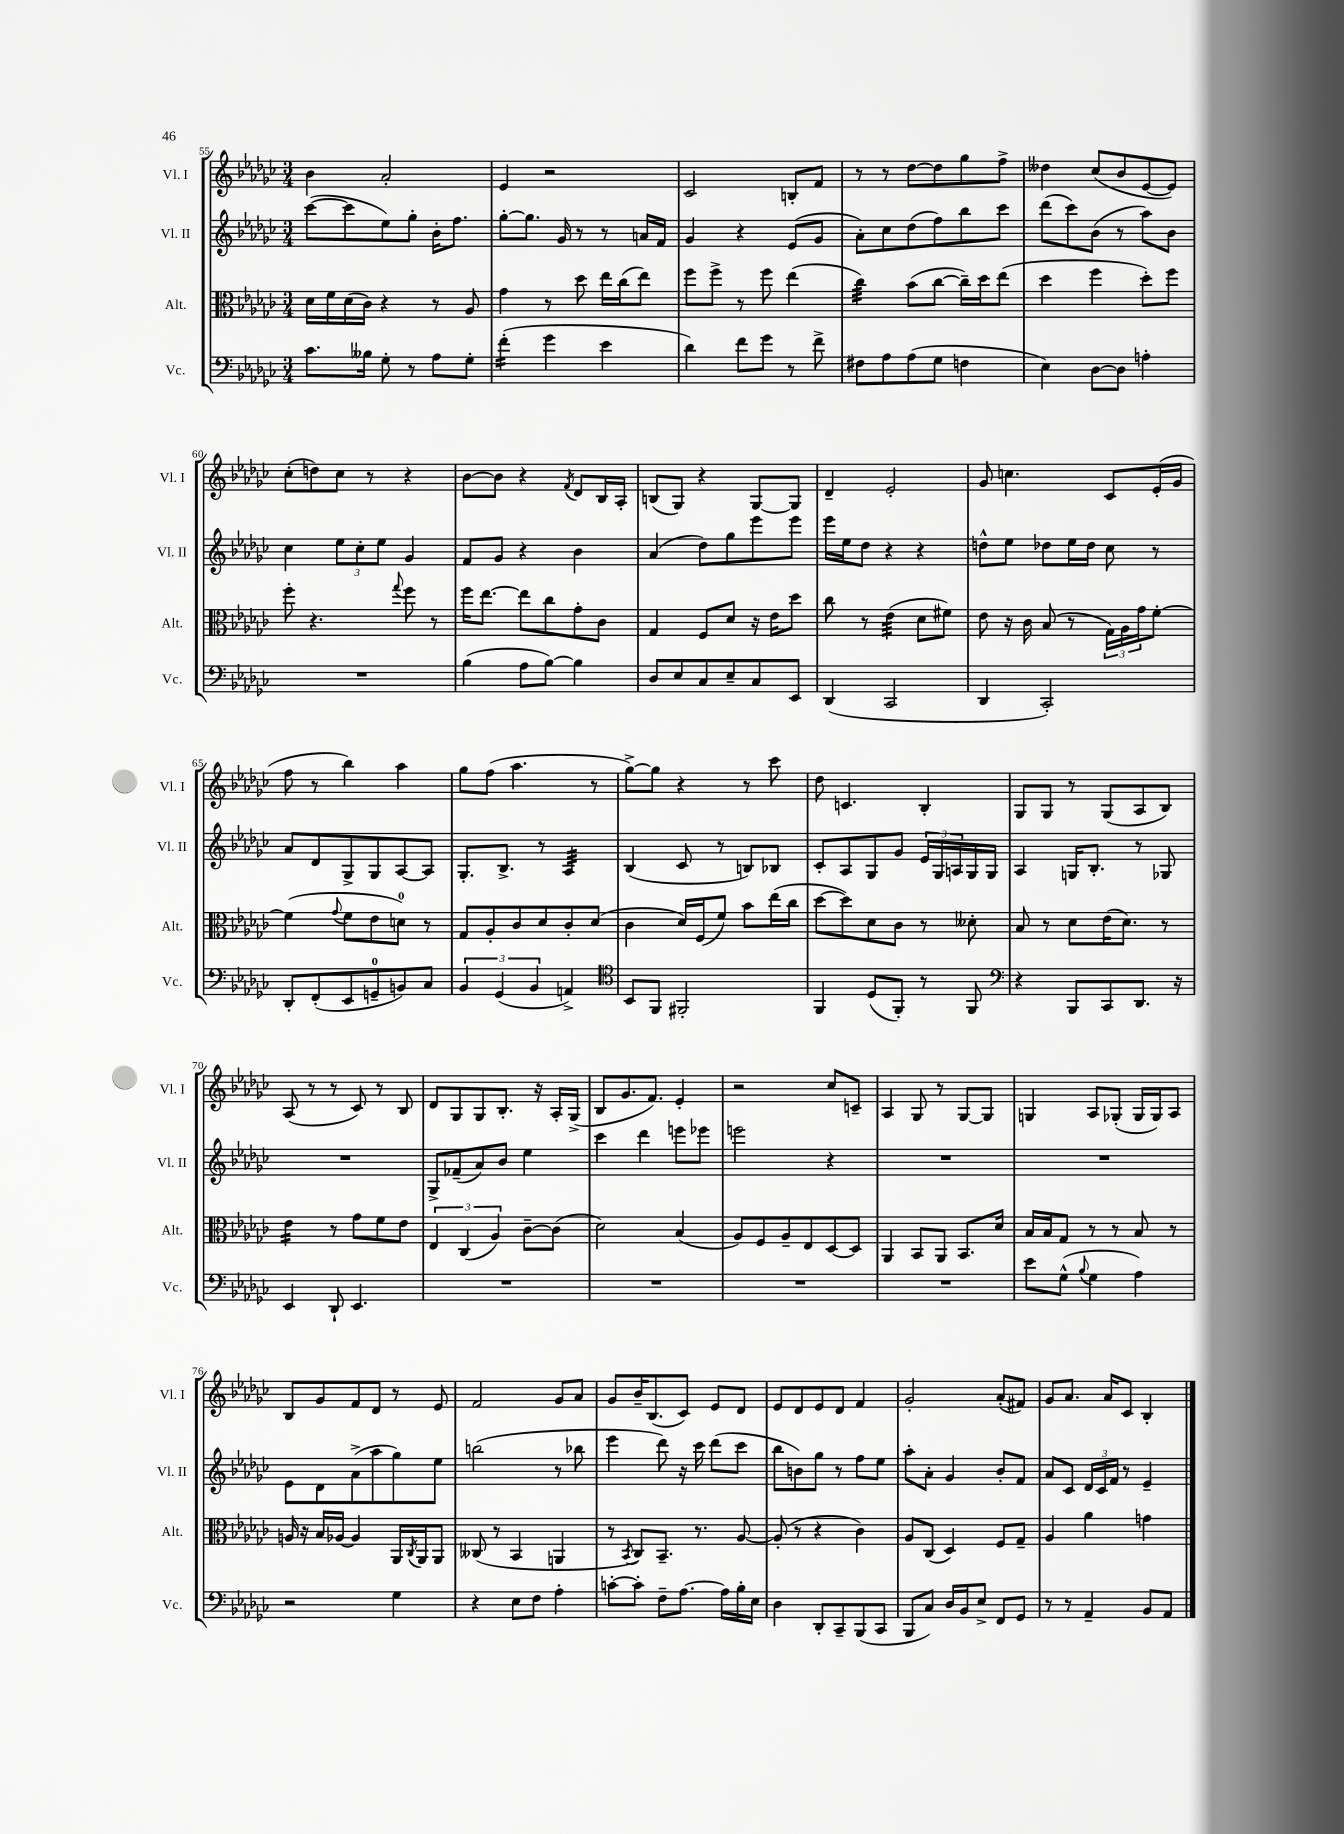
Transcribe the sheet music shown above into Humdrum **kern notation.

**kern	**kern	**kern	**kern
*staff4	*staff3	*staff2	*staff1
*clefF4	*clefC3	*clefG2	*clefG2
*k[b-e-a-d-g-c-]	*k[b-e-a-d-g-c-]	*k[b-e-a-d-g-c-]	*k[b-e-a-d-g-c-]
*M3/4	*M3/4	*M3/4	*M3/4
8.c-	16d-	([8ccc-	4b-
.	16f	.	.
.	(16d-	8ccc-]	.
16B--	16c-)	.	.
8G-'	4r	8ee-)	2a-'
8r	.	8gg-'	.
8A-	8r	16b-'	.
.	.	8.ff	.
8G-'	8A-	.	.
=	=	=	=
(4f'	4g-	[8gg-'	4e-
.	.	8.gg-]	.
4g-	8r	.	2r
.	.	16g-	.
.	8dd-	8r	.
4e-	16ee-	8r	.
.	(16cc-	.	.
.	8ee-)	16a	.
.	.	16f	.
=	=	=	=
4d-)	8ff	4g-	2c-
.	8ff^	.	.
8f	8r	4r	.
8g-	8ff	.	.
8r	(4ee-	(8e-	8B'
8f^	.	8g-	8f
=	=	=	=
8F#	4cc-)	8a-')	8r
8A-	.	8cc-	8r
(8A-	(8b-	(8dd-	[8dd-
8G-	[8cc-	8ff)	8dd-]
4F	16cc-~])	8bb-	8gg-
.	16dd-	.	.
.	(8ee-	8ccc-	8ff^
=	=	=	=
4E-)	4dd-	(8ddd-	4dd--
.	.	8ccc-)	.
[8D-	4ff	(8b-	(8cc-
8D-]	.	8r	8b-
4A'	8dd-')	8aa-)	[8e-
.	8ff	8b-	8e-])
=	=	=	=
2.r	8ff'	4cc-	(8cc-'
.	4.r	.	8dd)
.	.	12ee-	8cc-
.	.	12cc-'	.
.	.	.	8r
.	.	12ee-	.
.	8qqgg-	.	.
.	8ff	4g-	4r
.	8r	.	.
=	=	=	=
(4B-	16ff	8f	[8b-
.	[8.ee-	.	.
.	.	8g-	8b-]
8A-	8ee-]	4r	4r
[8B-)	8cc-	.	.
.	.	.	8qf
4B-]	8g-'	4b-	8d-
.	8c-	.	16B-
.	.	.	16A-'
=	=	=	=
8D-	4G-	(4a-	(8B
8E-	.	.	8G-)
8C-	8F	8dd-)	4r
8E-~	8d-	8gg-	.
8C-	16r	8eee-	[8G-
.	16e-	.	.
8EE-	8dd-	8eee-	8G-]
=	=	=	=
(4DD-	8cc-	16eee-	4d-~
.	.	16ee-	.
.	8r	8dd-	.
2CC-	(4e-	4r	2e-'
.	8d-	4r	.
.	8f#)	.	.
=	=	=	=
4DD-	8e-	8dd^^	8g-
.	16r	8ee-	4.cc
.	16c-	.	.
2CC-')	(8B-	8dd-	.
.	8r	16ee-	.
.	.	16dd-	.
.	24G-)	8cc-	8c-
.	24A-	.	.
.	24g-	.	.
.	[8f'	8r	(16e-'
.	.	.	16g-
=	=	=	=
8DD-'	(4f]	8a-	8ff
(8FF'	.	8d-	8r
.	8qqg-	.	.
8EE-	8f	8G-^	4bb-)
8GG~	8e-	8G-	.
8BB)	8d)	[8A-	4aa-
8C-	8r	8A-]	.
=	=	=	=
6BB-	8G-	8.G-'	8gg-
.	8A-'	.	(8ff
(6GG-	.	.	.
.	.	8.B-^	.
.	8c-	.	4.aa-
6BB-	.	.	.
.	8d-	8r	.
4AA^)	8c-'	4A-	.
.	(8d-	.	8r
=	=	=	=
*clefC4	*	*	*
8BB-	4c-	(4B-	[8gg-^)
8FF	.	.	8gg-]
2FF#'	16d-)	8c-	4r
.	(16F	.	.
.	8f)	8r	.
.	8b-	8B)	8r
.	(16ee-	8B-	8ccc-
.	16cc-	.	.
=	=	=	=
4FF	[8dd-	8c-'	8dd-
.	8dd-])	8A-	4.c
(8D-	8d-	8G-	.
8FF')	8c-	8g-	.
8r	8r	24e-	4B-'
.	.	24G-	.
.	.	24A	.
8FF	8d--'	16G-	.
.	.	16G-	.
=	=	=	=
*clefF4	*	*	*
4r	8B-	4A-	8G-
.	8r	.	8G-
8BBB-	8d-	16G	8r
.	.	8.B-'	.
8CC-	(16e-	.	(8G-
.	8.d-)	.	.
8.DD-	.	8r	8A-
.	8r	8G-	8B-)
16r	.	.	.
=	=	=	=
4EE-	4e-	2.r	(8A-
.	.	.	8r
8DD-`	8r	.	8r
4.EE-	8g-	.	8c-)
.	8f	.	8r
.	8e-	.	8B-
=	=	=	=
2.r	6E-	8G-^	8d-
.	.	(8f-~	8G-
.	(6C-	.	.
.	.	8a-)	8G-
.	6A-)	.	.
.	.	8b-	8.B-'
.	[8c-~	4ee-	.
.	.	.	16r
.	(8c-]	.	16A-'
.	.	.	(16G-^
=	=	=	=
2.r	2d-)	4ccc-	8B-
.	.	.	8.g-
.	.	4ddd-	.
.	.	.	8.f)
.	(4B-	8eee	4e-'
.	.	8eee-	.
=	=	=	=
2.r	8A-)	2eee	2r
.	8F	.	.
.	8A-~	.	.
.	8E-	.	.
.	[8D-	4r	8cc-
.	8D-]	.	8c~
=	=	=	=
2.r	4AA-	2.r	4A-
.	8BB-	.	8G-
.	8AA-	.	8r
.	8.BB-	.	[8G-
.	.	.	8G-]
.	16d-	.	.
=	=	=	=
8e-	16B-	2.r	4G
.	16B-	.	.
(8G-^^	8G-	.	.
8qqB-	.	.	.
4G-	8r	.	8A-
.	8r	.	(8G-'
4A-)	8B-	.	16G-
.	.	.	16G-)
.	8r	.	8A-
=	=	=	=
2r	16A	8e-	8B-
.	16r	.	.
.	16B-	8d-	8g-
.	[16A-	.	.
.	4A-]	(8a-^	8f
.	.	8aa-	8d-
4G-	16AA-	8gg-)	8r
.	8qC-	.	.
.	16AA-	.	.
.	8AA-	8ee-	8e-
=	=	=	=
4r	(8C--	(2bb	2f
.	8r	.	.
8E-	4BB-	.	.
8F	.	.	.
4A-'	4AA	8r	8g-
.	.	8bb-	8a-
=	=	=	=
[8c'	8r	4eee-	8g-
.	8qBB-	.	.
8c']	8C-)	.	16b-~
.	.	.	(8.B-
8F~	8.BB-~	8ddd-)	.
[8.A-	.	16r	8c-)
.	8.r	16ccc-	.
.	.	(8ddd-	8e-
16A-]	.	.	.
16B-'	[8A-	8ccc-	8d-
16E-	.	.	.
=	=	=	=
4D-	(8A-']	8bb-	8e-
.	8r	8b)	8d-
8DD-'	4r	8gg-	8e-
8CC-~	.	8r	8d-
(8BBB-	4c-)	8ff	4f
8CC-	.	8ee-	.
=	=	=	=
8BBB-	8A-	8aa-'	2g-'
8C-)	(8C-	8a-'	.
16D-	4D-)	4g-	.
16BB-	.	.	.
8E-^	.	.	.
8FF	8F	8b-'	(8a-'
8GG-	8G-~	8f	8f#)
=	=	=	=
8r	4A-	8a-	8g-
8r	.	8c-	8.a-
4AA-~	4a-	24d-	.
.	.	24c-	.
.	.	.	16a-
.	.	24f	.
.	.	8r	8c-
8BB-	4g	4e-~	4B-'
8AA-	.	.	.
==	==	==	==
*-	*-	*-	*-
